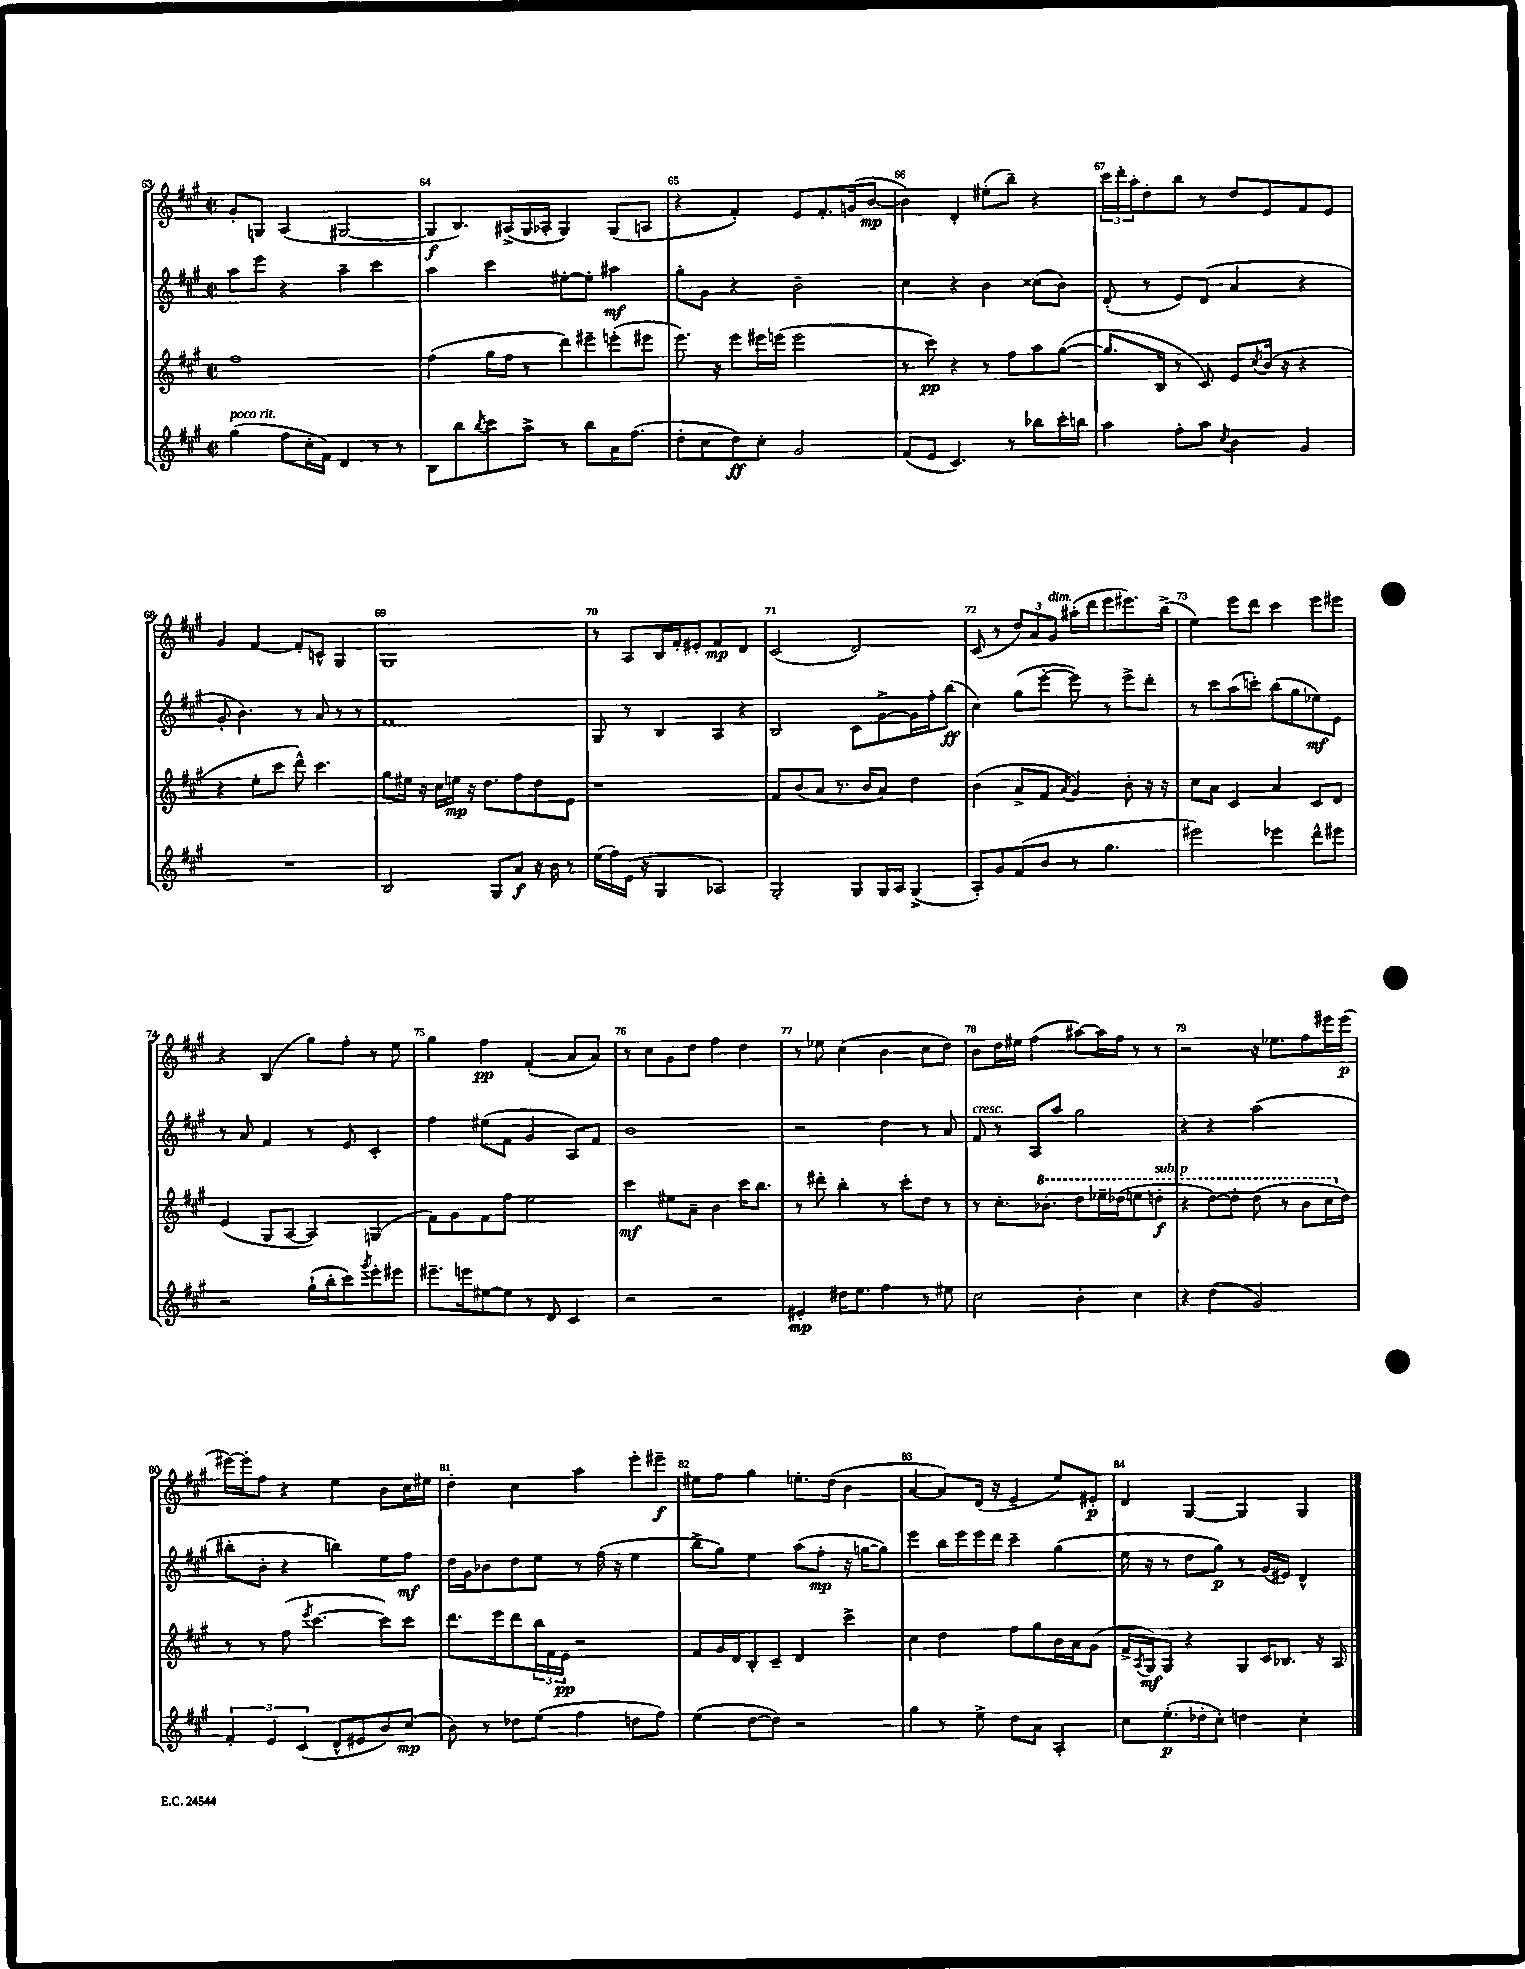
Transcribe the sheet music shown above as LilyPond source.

<<
\new StaffGroup <<
\new Staff = "s0" {
    \clef treble \key a \major \defaultTimeSignature \time 2/2
    gis'8-. g8 a4( gis2~ |
    gis8\f b8.) ais16->( gis16 aes16-. gis4) gis8( a8 |
    r4 fis'4-.) e'8 fis'8.-. g'16( b'8~\mp |
    b'4) d'4-. eis''8-.( b''8--) r4 |
    \tuplet 3/2 { cis'''16 d'''16-. a''16-. } d''8-. b''8 r8 d''8 e'8 fis'8 e'8 |
    gis'4 fis'4~ fis'8-. c'8-^ gis4 |
    gis1 |
    r8 a8 b16 fis'16-. eis'8-. fis'4\mp d'4 |
    cis'2( d'2) |
    cis'8( r8 \tuplet 3/2 { d''8) a'8 gis'8^\markup { \italic "dim." } } ais''16-.( d'''16 e'''8 eis'''8.) b''16->( |
    e''4) e'''8 d'''8 cis'''4 e'''8 eis'''8 |
    r4 b4( gis''8) fis''8-. r8 e''8 |
    gis''4 fis''4\pp fis'4-.( a'8 a'8) |
    r8 cis''8 gis'8 d''8 fis''4 d''4 |
    r8 ees''8 cis''4( b'4 cis''8 d''8) |
    b'8 d''16 eis''16 fis''4( ais''8~) ais''16 fis''16 r8 r8 |
    r2 r16 ees''8. fis''8 eis'''16 eis'''16\p( |
    eis'''16~) eis'''16-. fis''8 r4 e''4 b'8 cis''16 eis''16 |
    d''4-. cis''4 a''4 e'''8-. eis'''8--\f |
    eis''8 fis''8 gis''4 e''8.-. d''16( b'4 |
    a'4~ a'8) d'16( r16 e'4-- e''8) eis'8-.\p |
    d'4 gis4~ gis4 gis4 \bar "|." |
}
\new Staff = "s1" {
    \clef treble \key a \major \defaultTimeSignature \time 2/2
    a''8 e'''8 r4 a''4-- cis'''4 |
    a''4 cis'''4 eis''8~-. eis''8-. ais''4\mf |
    gis''8-. gis'8 r4 b'2-- |
    cis''4 r4 b'4 cisis''8( b'8) |
    d'8-.( r8 e'8) d'8( a'4 r4 |
    gis'8-. b'4.) r8 a'8 r8 r8 |
    fis'1 |
    gis8 r8 b4 a4 r4 |
    b2 cis'8 gis'8~-> gis'16 fis''16-. b''8\ff( |
    cis''4) gis''8( e'''8~-. e'''8) r8 e'''8-> d'''8-. |
    r8 cis'''8 a''8( c'''8-.) b''8( gis''8 ees''8\mf) e'8 |
    r8 a'8 fis'4 r8 e'8 cis'4-. |
    fis''4 eis''8( fis'8 gis'4 a8) fis'8 |
    b'1 |
    r2 d''4 r8 a'8 |
    fis'8^\markup { \italic "cresc." } r8 a8 a''8 gis''2 |
    r4 r4 a''2( |
    bis''8-. b'8-. r4 b''4) e''8 fis''8\mf |
    d''16 gis'16 bes'8 d''8 e''8 r8 fis''16( r16 e''4 |
    b''8-> gis''8) e''4 a''8( fis''8-.\mp r16 g''16~ g''8) |
    e'''4 b''16 e'''16 e'''16 d'''16 cis'''4-- gis''4( |
    e''16 r16 r8 d''8 gis''8\p) r8 gis'16( eis'16) d'4-^ \bar "|." |
}
\new Staff = "s2" {
    \clef treble \key a \major \defaultTimeSignature \time 2/2
    fis''1 |
    fis''4( gis''16 fis''16 r8 d'''8) eis'''8-- e'''8-.( eis'''8 |
    e'''8.) r16 e'''8 eis'''16 e'''16( e'''2 |
    r8 cis'''8\pp) r4 r8 fis''8 a''8 gis''8~( |
    gis''8. b16 r8 cis'8) e'8 \acciaccatura { cis''8 } b'16( r16 r4 |
    r4 e''8-. cis'''8 d'''8-^) cis'''4. |
    gis''8 eis''16 r16 cis''16 e''16\mp r16 d''8. fis''8 d''8 e'8 |
    r1 |
    fis'8 b'8( a'8 r8. b'16 a'8) d''4 |
    b'4( a'8-> fis'8 \acciaccatura { a'8 } gis'4) b'8-. r16 r16 |
    cis''8 a'8 cis'4 a'4 cis'8 d'8 |
    e'4( gis8 a8~ a4) g4( |
    fis'8) gis'8 fis'8 fis''8 e''2 |
    cis'''4\mf eis''8 a'8-- b'4 cis'''16 b''8. |
    r8 dis'''8-. b''4-. r8 cis'''8-. d''8 r8 |
    r8 cis''8.-. \ottava #1 bes''8.-. d'''8 ees'''16-- des'''16( e'''8 d'''8-.\f^\markup { \italic "sub. p" } |
    r4 d'''8~) d'''8-. d'''8( r8 b''8 cis'''16 \ottava #0 d''16) |
    r8 r8 fis''8( \acciaccatura { e'''8 } cis'''4.~ cis'''8) cis'''8 |
    d'''8. e'''16 d'''8 \tuplet 3/2 { b''16 fis'16 e'16\pp } r2 |
    fis'8 gis'16 d'16 b8-. cis'8-- d'4 cis'''4-> |
    cis''4 d''4 fis''8 gis''8 b'16 a'16 gis'8( |
    fis'16-> \acciaccatura { a8 } gis16\mf) gis8 r4 gis8 cis'16 bes8. r16 a16 \bar "|." |
}
\new Staff = "s3" {
    \clef treble \key a \major \defaultTimeSignature \time 2/2
    gis''4^\markup { \italic "poco rit." }( fis''8 cis''16-. fis'16) d'4 r8 r8 |
    b8 b''8 \acciaccatura { b''8 } cis'''8 a''8-> r8 b''8 a'16 fis''8.( |
    d''8-. cis''8 d''8\ff) cis''8-. gis'2 |
    fis'8( e'8 cis'4.) r8 bes''8 cis'''16-. b''16 |
    a''4 fis''8-. a''8 \acciaccatura { cis''8 } b'4 gis'4 |
    R1 |
    b2 gis8 a'8\f r16 b'16 r8 |
    e''16( fis''16) e'16( r16 gis4 aes2) |
    gis2-. gis8 gis16 a16 gis4->( |
    a8-.) gis'8 fis'8( b'8 r8 gis''4. |
    eis'''2) ees'''4 d'''8-^ eis'''8 |
    r2 gis''16-!( b''16-. cis'''8) \acciaccatura { gis'''8 } e'''8-. eis'''8 |
    eis'''8.-- e'''16 eis''8~ eis''8 r8 d'8 cis'4 |
    r2 r2 |
    eis'4-.\mp dis''16 e''8. fis''4 r8 eis''8 |
    cis''2 b'4-. cis''4 |
    r4 d''4( gis'2) |
    \tuplet 3/2 { fis'4-. e'4 cis'4( } d'8-^ eis'8 b'8) cis''8\mp( |
    b'8) r8 des''8 e''8( fis''4 d''8 fis''8) |
    e''4( d''8~ d''8) r2 |
    gis''4 r8 e''8-> d''8 a'8 a4-. |
    cis''8 e''8.-.\p( des''16-. cis''8-.) d''4 cis''4-. \bar "|." |
}
>>
>>
\layout { \context { \Score currentBarNumber = #63 \override BarNumber.break-visibility = ##(#f #t #t) barNumberVisibility = #all-bar-numbers-visible } }
